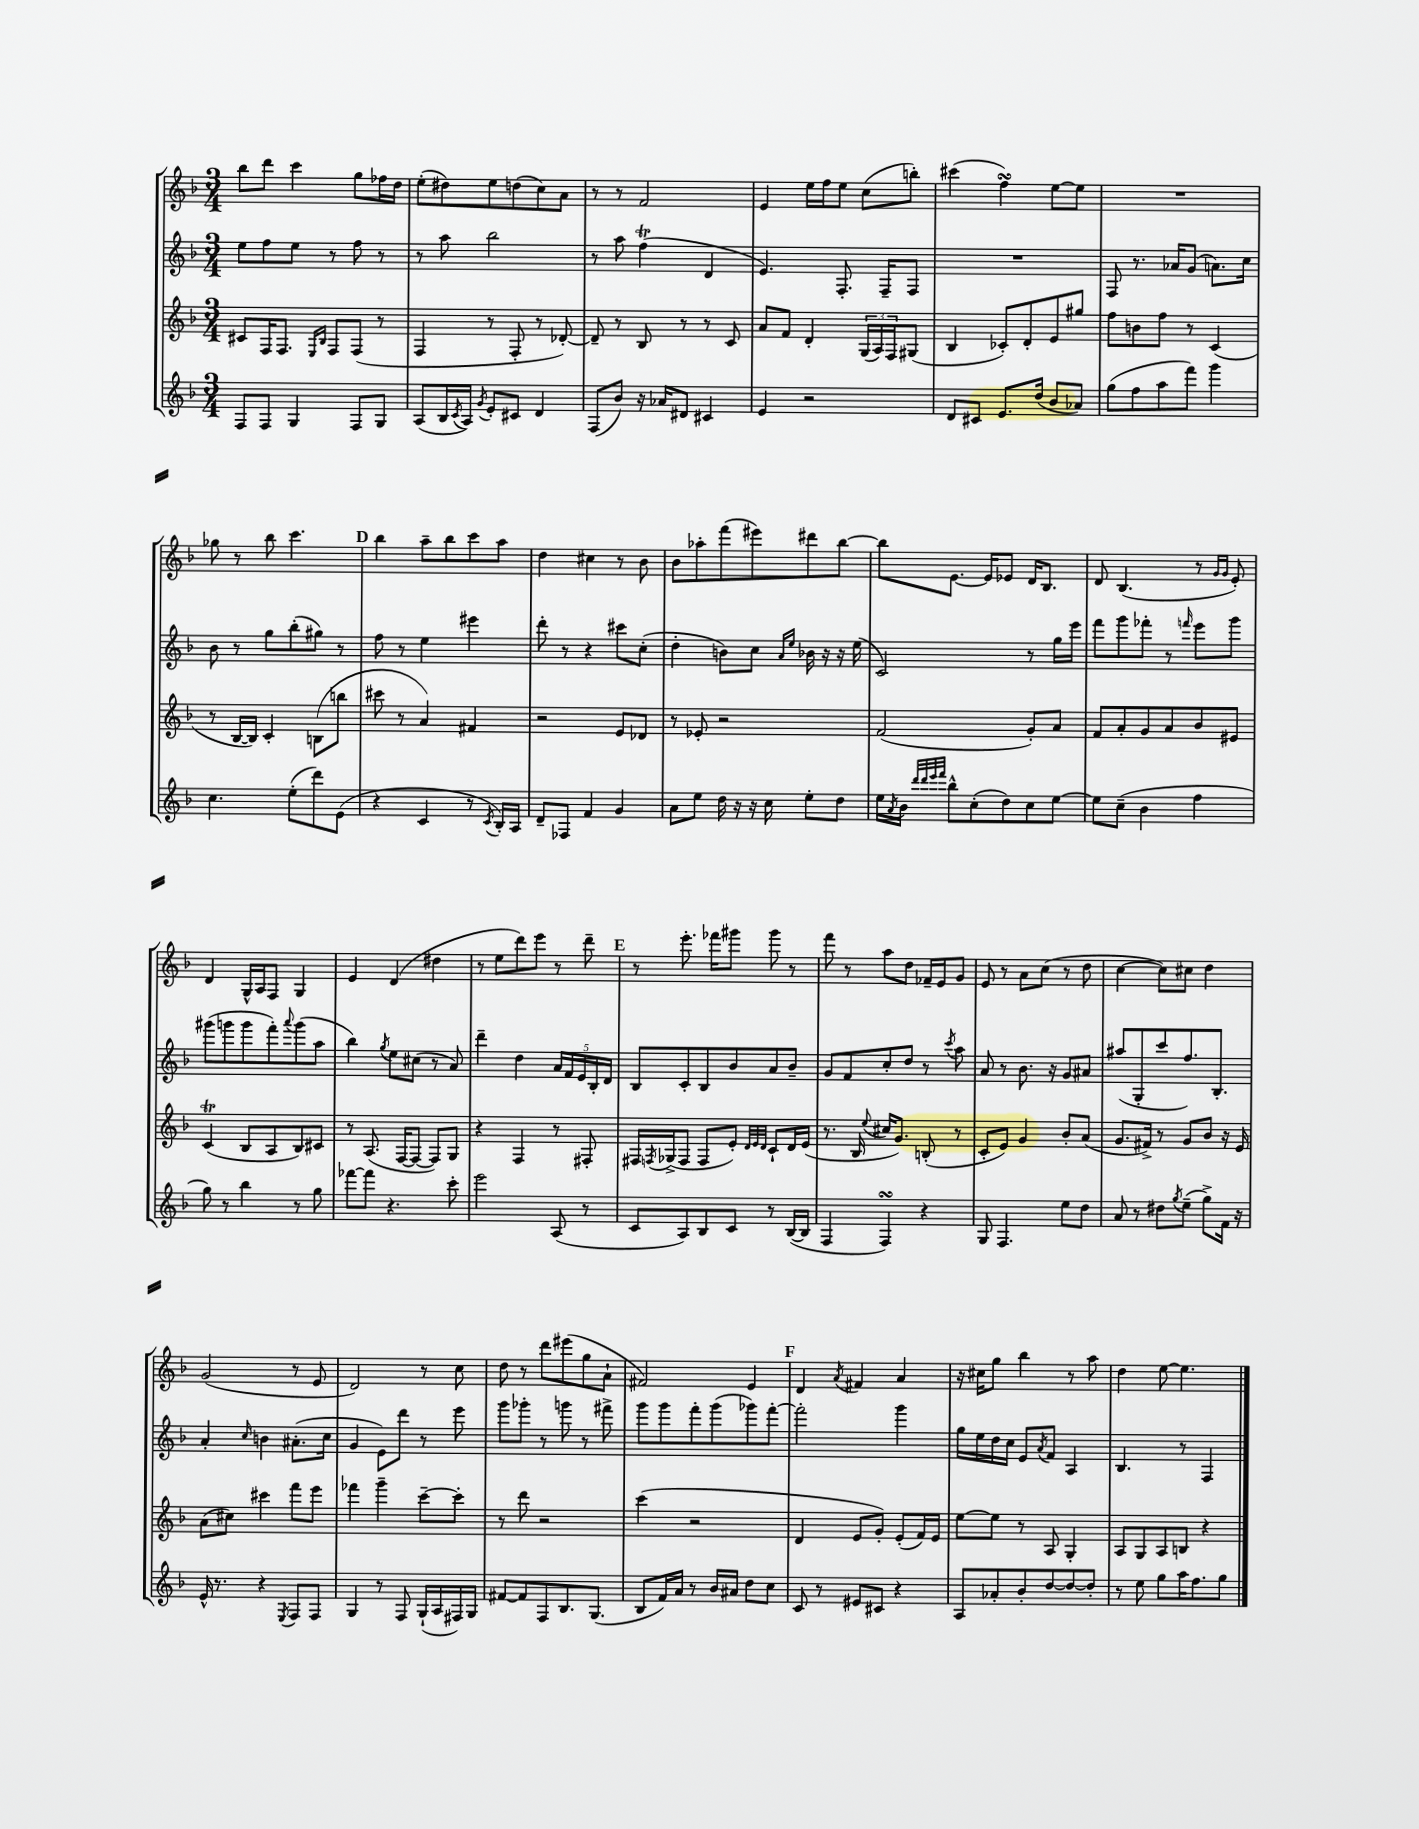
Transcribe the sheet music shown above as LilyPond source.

<<
\new StaffGroup <<
\new Staff = "s0" {
    \clef treble \key f \major \numericTimeSignature \time 3/4
    bes''8 d'''8 c'''4 g''8 fes''16 d''16 |
    e''8-.( dis''8) e''8 d''8( c''8) a'8 |
    r8 r8 f'2 |
    e'4 e''16 f''16 e''8 c''8( b''8-.) |
    cis'''4( f''4\turn) e''8~ e''8 |
    R2. |
    ges''8 r8 bes''8 c'''4. |
    \mark \markup { \bold "D" } bes''4 a''8-- bes''8 c'''8 a''8 |
    d''4 cis''4 r8 bes'8 |
    bes'8 aes''8-. f'''8( eis'''8) dis'''8 bes''8~ |
    bes''8 e'8.~ e'16 ees'8 d'16 bes8. |
    d'8 bes4.( r8 \grace { g'16 g'16 } e'8-.) |
    d'4 g16-^ a16 f8 g4 |
    e'4 d'4( dis''4 |
    r8 e''8 d'''8) e'''8 r8 d'''8-- |
    \mark \markup { \bold "E" } r8 e'''8.-. fes'''16 gis'''8 gis'''8 r8 |
    f'''8 r8 a''8 d''8 fes'16-- e'16 g'8 |
    e'8 r8 a'8 c''8( r8 d''8 |
    c''4~ c''8) cis''8 d''4 |
    g'2( r8 e'8 |
    d'2) r8 c''8 |
    d''8 r8 d'''8 eis'''8( g''8 a'8-! |
    fis'2) e'4 |
    \mark \markup { \bold "F" } d'4 \acciaccatura { a'8 } fis'4 a'4 |
    r16 cis''16 g''8 bes''4 r8 a''8 |
    d''4 e''8~ e''4. \bar "|." |
}
\new Staff = "s1" {
    \clef treble \key f \major \numericTimeSignature \time 3/4
    e''8 f''8 e''8 r8 f''8 r8 |
    r8 a''8 bes''2 |
    r8 a''8 f''4\trill( d'4 |
    e'4.) f8.-. f16-- f8 |
    R2. |
    f8 r8. aes'16 g'8( a'8.) c''16 |
    bes'8 r8 g''8 bes''8-.( gis''8) r8 |
    \mark \markup { \bold "D" } f''8 r8 e''4 eis'''4 |
    d'''8-. r8 r4 cis'''8 c''8-.( |
    d''4-. b'8) c''8 \grace { a'16 e''16 } bes'16 r16 r16 e''16( |
    c'2) r8 g''16 e'''16 |
    f'''8 g'''8 fes'''8-. r8 \grace { f'''16 } e'''8 g'''8 |
    gis'''8( g'''8 g'''8 f'''8-.) \appoggiatura { a'''8 } g'''8( a''8 |
    bes''4) \acciaccatura { g''8 } e''8 cis''8( r8 a'8) |
    d'''4-- d''4 \tuplet 5/4 { a'16 f'16 e'16 bes16-. d'16 } |
    \mark \markup { \bold "E" } bes8 c'8-. bes8 bes'8 a'8 bes'8-- |
    g'8 f'8 c''8-. d''8 r8 \acciaccatura { c'''8 } a''8 |
    a'8 r8 bes'8. r16 g'8 ais'8 |
    ais''8( g8-. c'''8 f''8.) bes8.-. |
    a'4-. \grace { c''16 } b'4 ais'8.-.( c''16 |
    g'4 e'8) d'''8 r8 e'''8 |
    g'''8 ges'''8-. r8 g'''8 r8 fis'''8-> |
    g'''8 g'''8 f'''8-. g'''8( ges'''8) f'''8~-. |
    \mark \markup { \bold "F" } f'''2-. g'''4 |
    g''16 e''16 d''16 c''16 e'8 \acciaccatura { a'8 } f'8 a4 |
    bes4. r8 f4 \bar "|." |
}
\new Staff = "s2" {
    \clef treble \key f \major \numericTimeSignature \time 3/4
    cis'8 f16 f8. \grace { e16 bes16 } f8 f8( r8 |
    f4 r8 f8-. r8 des'8~-.) |
    des'8-- r8 bes8 r8 r8 c'8 |
    a'8 f'8 d'4-. \tuplet 3/2 { g16( a16) f16 } gis8( |
    bes4 ces'8-.) d'8-. e'8 gis''8 |
    f''8 b'8 f''8 r8 c'4( |
    r8 bes16~ bes16) c'4-. b8( b''8 |
    \mark \markup { \bold "D" } cis'''8 r8 a'4) fis'4 |
    r2 e'8 des'8 |
    r8 ees'8-. r2 |
    f'2( g'8-.) a'8 |
    f'8 a'8-. g'8 a'8 bes'8 eis'8 |
    c'4\trill( bes8 a8 bes8) cis'8 |
    r8 a8.( f16~ f8~ f8) g8 |
    r4 f4 r8 fis8-. |
    \mark \markup { \bold "E" } fis16 \acciaccatura { f8 } ges16->( f8 f8 e'8-.) \grace { d'32 e'32 d'32 } c'8-! d'16 e'16( |
    r8. bes16 \appoggiatura { e''8 } cis''16 g'8.) b8-.( r8 |
    c'8-. e'8) g'4 bes'8-. a'8( |
    g'8. fis'16->) r8 g'8 bes'8 r16 e'16 |
    a'8( cis''8) cis'''4 f'''8 e'''8 |
    fes'''4 g'''4-- c'''8~-- c'''8-. |
    r8 d'''8 r2 |
    c'''4( r2 |
    \mark \markup { \bold "F" } d'4 e'8 g'8-.) e'8-.( f'16) e'16 |
    e''8~ e''8 r8 a8 g4-. |
    a8 g8 a8 b8 r4 \bar "|." |
}
\new Staff = "s3" {
    \clef treble \key f \major \numericTimeSignature \time 3/4
    f8 f8 g4 f8 g8 |
    a8( bes16 \acciaccatura { c'8 } a16) \acciaccatura { g'8 } e'8-. cis'8 d'4 |
    f8( bes'8) r16 aes'16 dis'8 cis'4 |
    e'4 r2 |
    d'8 cis'8 e'8. d''16( bes'8 aes'8) |
    g''8( f''8 a''8 f'''8) g'''4 |
    c''4. e''8-.( d'''8) e'8( |
    \mark \markup { \bold "D" } r4 c'4 r8 \acciaccatura { c'8 } bes16-.) a16 |
    d'8-- fes8 f'4 g'4 |
    a'8 e''8 d''16 r16 r16 c''16 e''8-. d''8 |
    e''16 \acciaccatura { a'8 } bes'16 \grace { d'''32 d'''32 e'''32 f'''32 } bes''8-^ c''8-.( d''8) c''8 e''8~ |
    e''8 c''8--( bes'4 f''4 |
    g''8) r8 bes''4 r8 g''8 |
    fes'''8~ fes'''8 r4. c'''8-. |
    e'''2 a8( r8 |
    \mark \markup { \bold "E" } c'8 a8) bes8 c'8 r8 bes16~( bes16 |
    f4 f4\turn) r4 |
    g8 f4. e''8 d''8 |
    a'8 r8 dis''8 \acciaccatura { g''8 } e''8--( g''8->) f'16 r16 |
    e'16-^ r8. r4 \acciaccatura { e8 } f8 f8 |
    g4 r8 f8 g16-!( a16 fis16) g16 |
    fis'8~ fis'8 f8 bes8. g8.( |
    bes8 f'16) a'16 r8 bes'16 ais'16 d''8 c''8 |
    \mark \markup { \bold "F" } c'8 r8 eis'8 cis'8 r4 |
    a8 aes'8-. bes'8-. d''8~ d''8~ d''8-. |
    r8 e''8 g''8 a''16 f''8. g''8 \bar "|." |
}
>>
>>
\layout { \context { \Score \remove "Bar_number_engraver" } }
